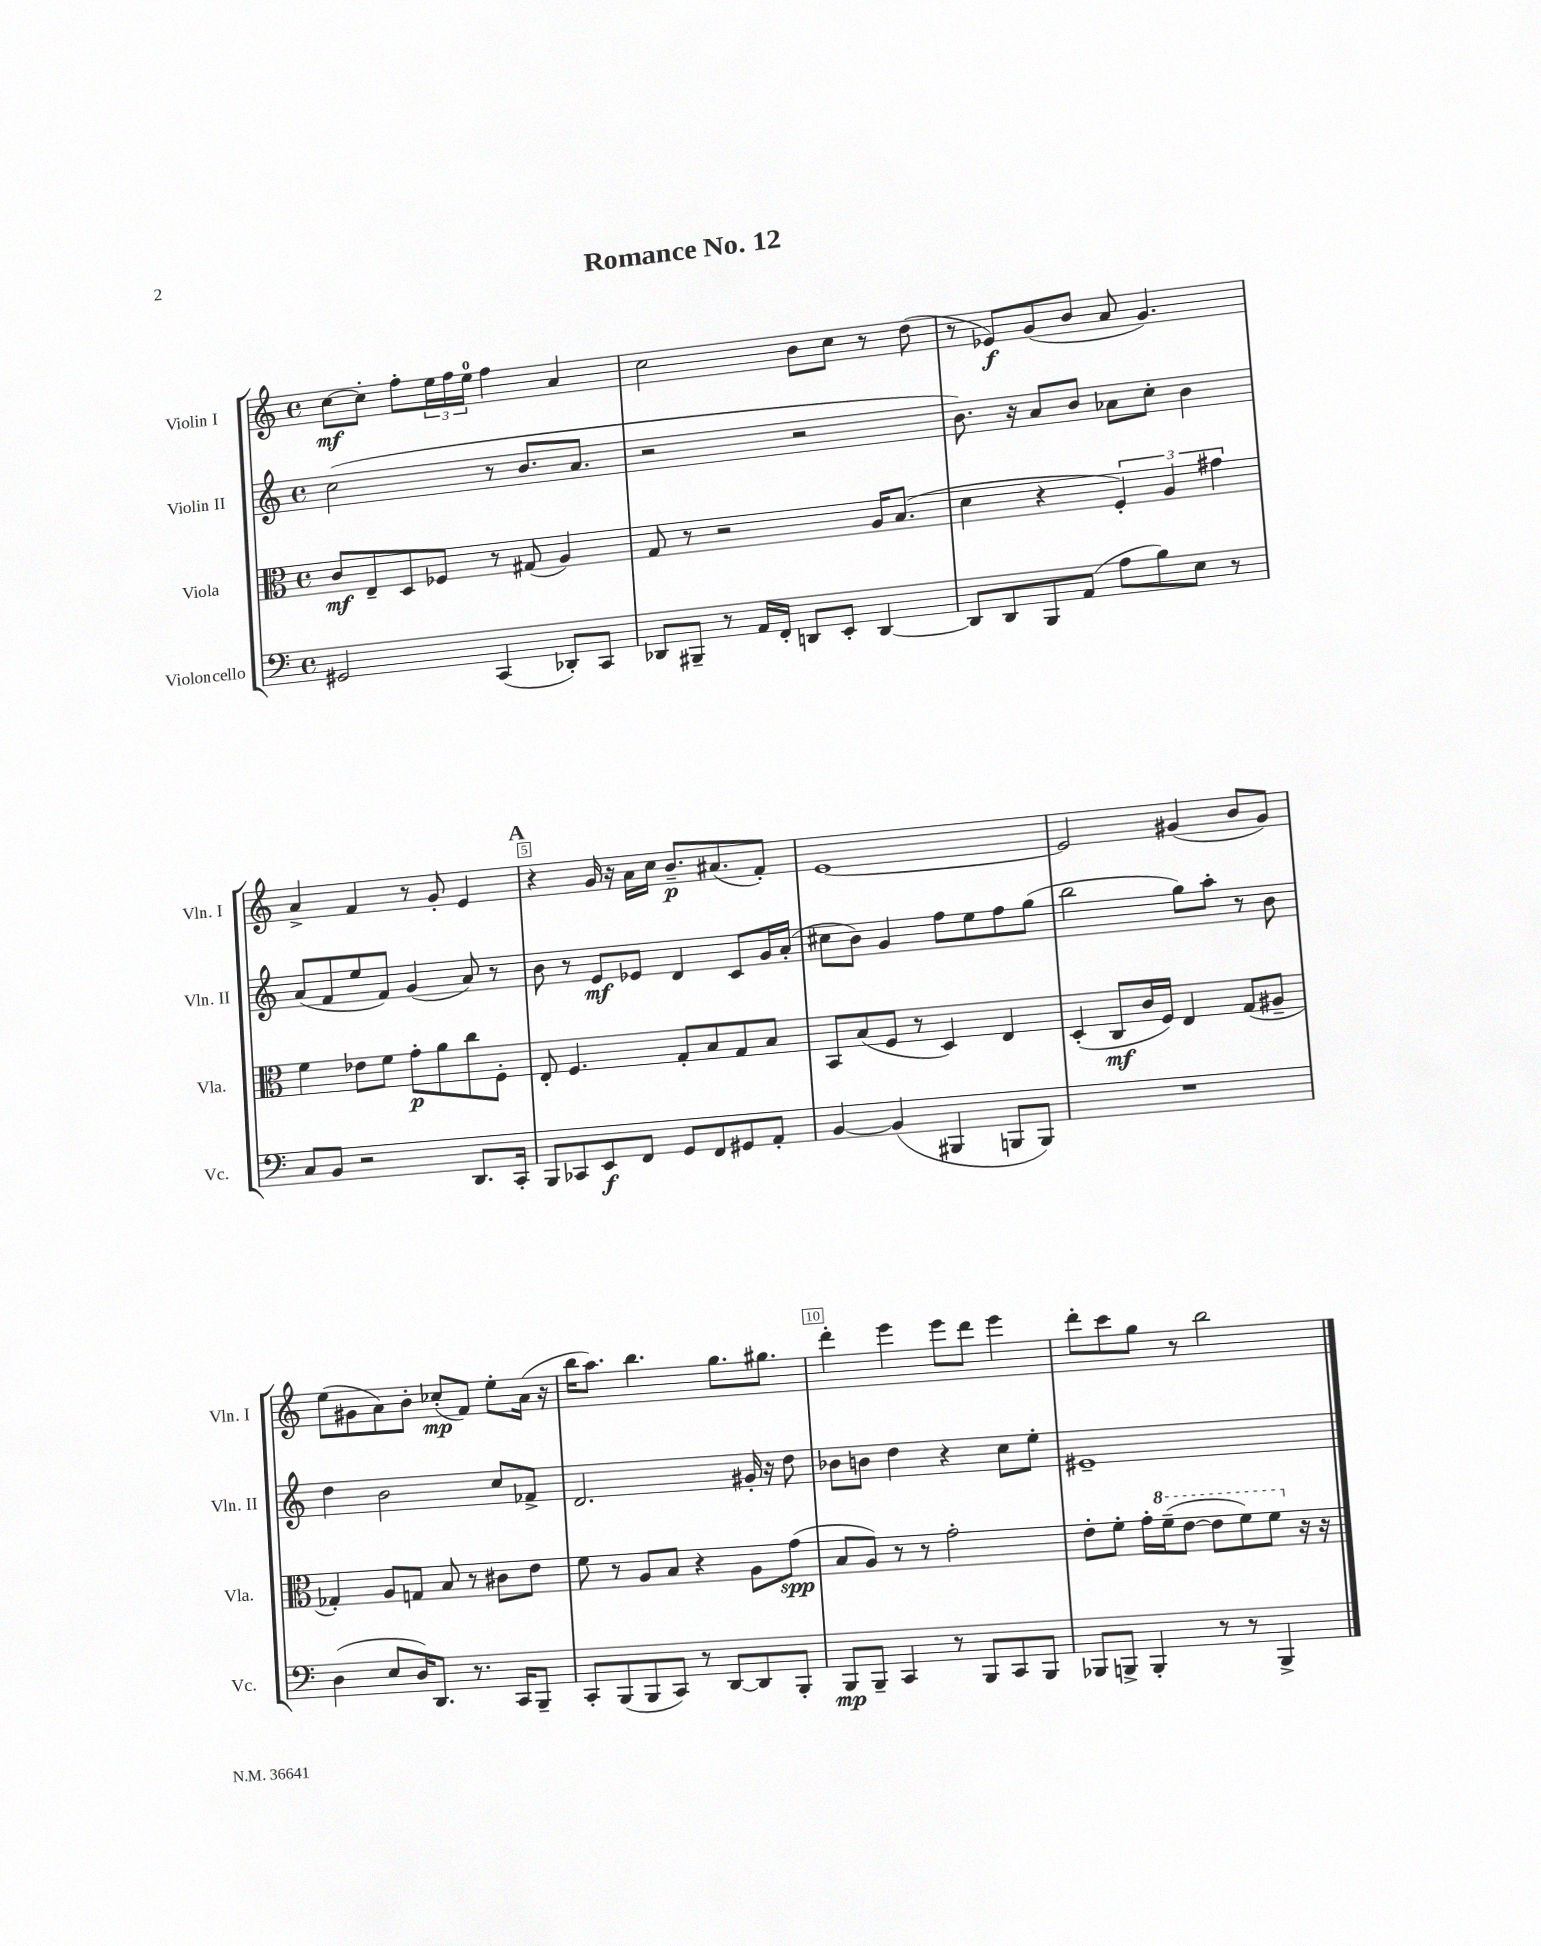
\header { title = "Romance No. 12" }
<<
\new StaffGroup <<
\new Staff = "s0" \with { instrumentName = "Violin I" shortInstrumentName = "Vln. I" } {
    \clef treble \key c \major \defaultTimeSignature \time 4/4
    c''8~\mf c''8-. f''8-. \tuplet 3/2 { e''16 f''16 e''16-0 } f''4 a'4 |
    c''2 b'8 c''8 r8 d''8( |
    r8 ees'8\f) g'8( b'8 a'8 g'4.) |
    a'4-> f'4 r8 g'8-. e'4 |
    \mark \markup { \bold "A" } r4 g'16 r16 a'16 c''16 b'8.--\p ais'8.( f'8-.) |
    e'1~ |
    e'2 gis'4( b'8 gis'8) |
    e''8( gis'8 a'8) b'8-. ces''8-.\mp( f'8) e''8-. a'16( r16 |
    b''16 a''8.) b''4. g''8. gis''8. |
    d'''4-. e'''4 e'''8 d'''8 e'''4 |
    d'''8-. c'''8 g''8 r8 b''2 \bar "|." |
}
\new Staff = "s1" \with { instrumentName = "Violin II" shortInstrumentName = "Vln. II" } {
    \clef treble \key c \major \defaultTimeSignature \time 4/4
    c''2( r8 b'8. a'8. |
    r2 r2 |
    b'8.) r16 a'8 b'8 aes'8 c''8-. b'4 |
    a'8( f'8 e''8 f'8) g'4( a'8) r8 |
    \mark \markup { \bold "A" } b'8 r8 e'8\mf ees'8 d'4 c'8 g'16 a'16-.( |
    cis''8 b'8) g'4 f''8 e''8 f''8 g''8( |
    b''2 g''8) a''8-. r8 b'8 |
    d''4 b'2 c''8 fes'8-> |
    d'2. gis'16-. r16 d''8 |
    bes'8 b'8 d''4 r4 c''8 e''8-. |
    eis'1-- \bar "|." |
}
\new Staff = "s2" \with { instrumentName = "Viola" shortInstrumentName = "Vla." } {
    \clef alto \key c \major \defaultTimeSignature \time 4/4
    c'8\mf e8-- d8 fes8 r8 gis8( a4) |
    g8 r8 r2 a16 b8.( |
    d'4 r4 \tuplet 3/2 { f4-.) a4 gis'4 } |
    f'4 ees'8 f'8 g'8-.\p a'8 c''8 f8-. |
    \mark \markup { \bold "A" } e8-. f4. g8-. b8 g8 b8 |
    b,8 b8( f8 r8 d4) e4 |
    d4-.( c8\mf c'16 f16) e4 g8( ais8-- |
    ges4-.) a8 g8 b8 r8 cis'8 e'8 |
    f'8 r8 a8 b8 r4 a8 g'8\spp( |
    b8 a8) r8 r8 g'2-. |
    e'8-. f'8-. g'16-. \ottava #1 f''16--( e''8~ e''8 f''8) f''8 \ottava #0 r16 r16 \bar "|." |
}
\new Staff = "s3" \with { instrumentName = "Violoncello" shortInstrumentName = "Vc." } {
    \clef bass \key c \major \defaultTimeSignature \time 4/4
    gis,2 c,4( des,8-.) c,8 |
    des,8 bis,,8-- r8 a,16 f,16-. d,8 e,8-. d,4~ |
    d,8 d,8 b,,8 a,8( a8 b8) e8 r8 |
    c8 b,8 r2 d,8. c,16-. |
    \mark \markup { \bold "A" } b,,8 ces,8 e,8\f f,8 g,8 f,8 gis,8 a,8-. |
    b,4~ b,4( bis,,4 b,,8 b,,8) |
    R1 |
    d4( e8 d16) d,8. r8. c,16 b,,8-- |
    c,8-. b,,8( b,,8 c,8) r8 d,8~ d,8 b,,8-. |
    b,,8\mp b,,8-- c,4 r8 b,,8 c,8 b,,8 |
    bes,,8 b,,8-> b,,4-. r8 r8 b,,4-> \bar "|." |
}
>>
>>
\layout { \context { \Score \override BarNumber.break-visibility = ##(#f #t #t) barNumberVisibility = #(every-nth-bar-number-visible 5) \override BarNumber.stencil = #(make-stencil-boxer 0.1 0.3 ly:text-interface::print) } }
